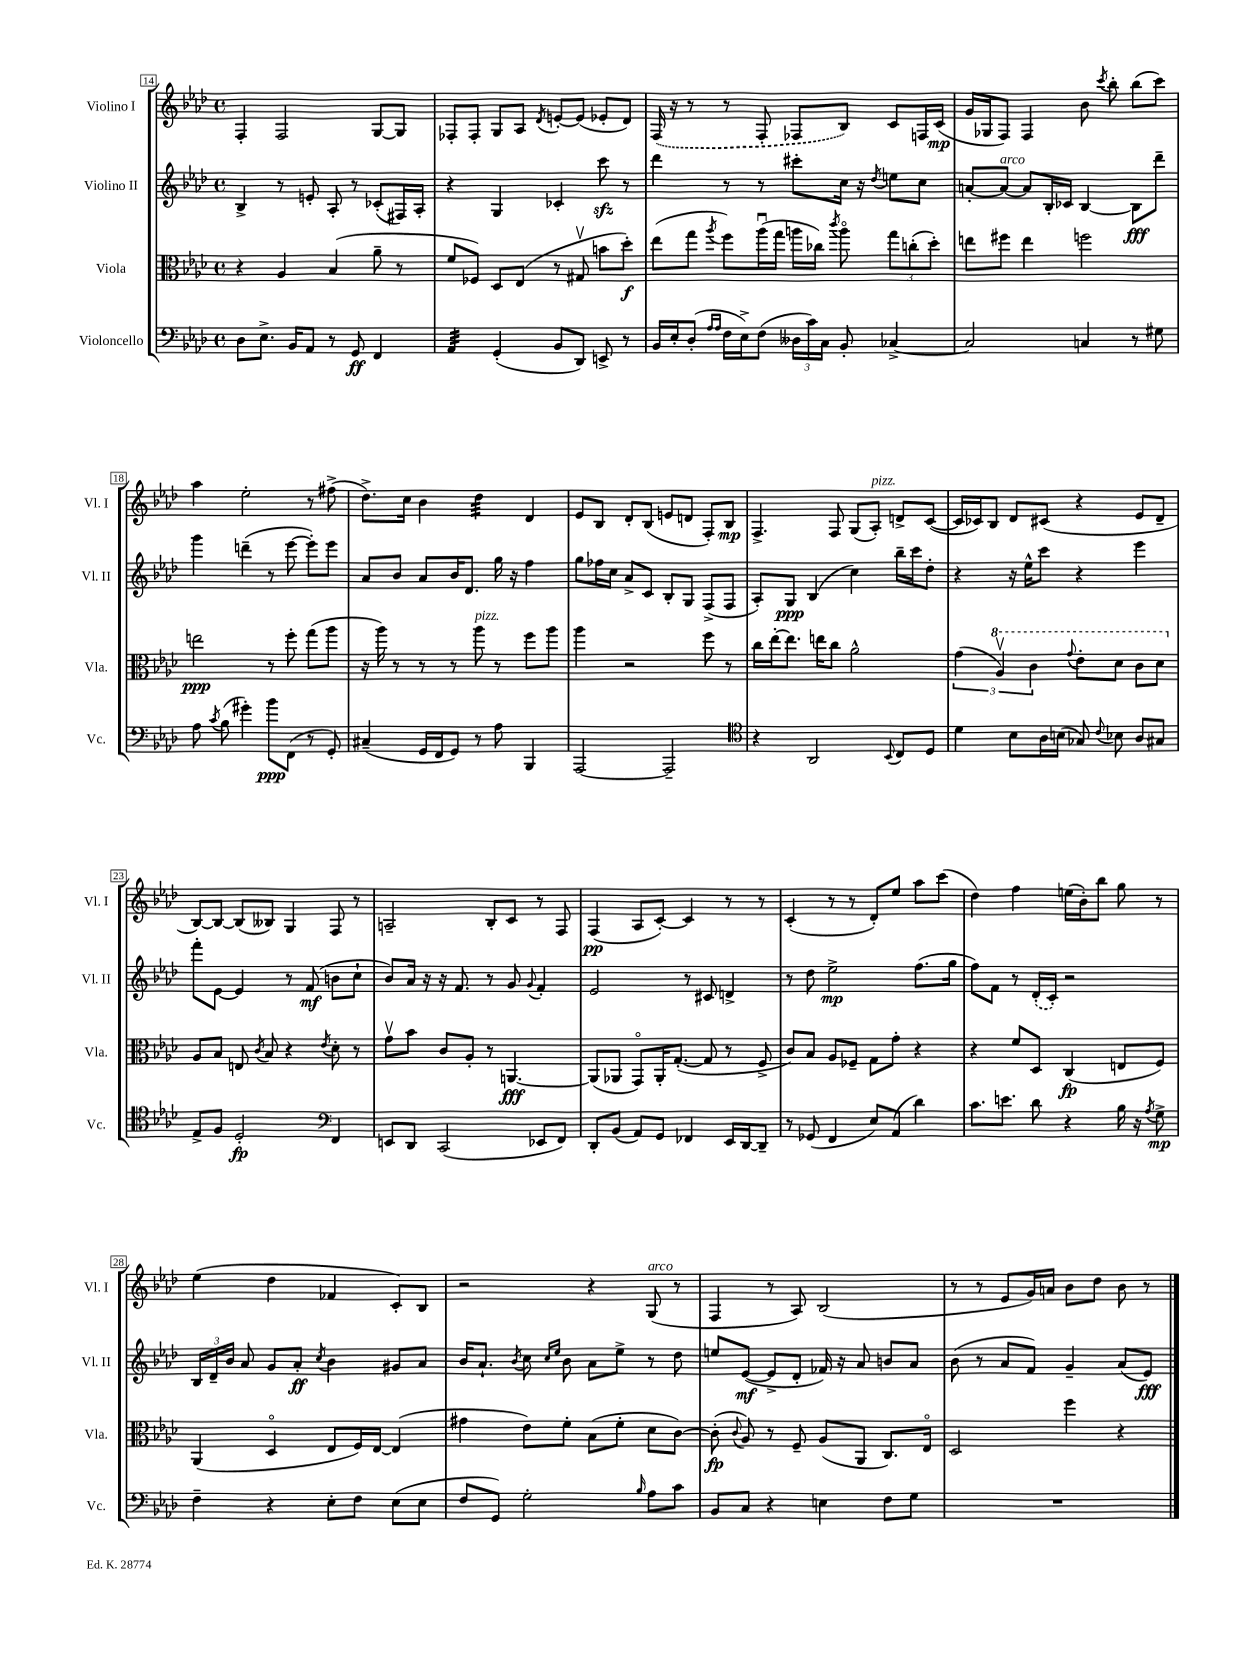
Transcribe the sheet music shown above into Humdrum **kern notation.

**kern	**dynam	**kern	**dynam	**kern	**dynam	**kern	**dynam
*part4	*part4	*part3	*part3	*part2	*part2	*part1	*part1
*staff4	*staff4	*staff3	*staff3	*staff2	*staff2	*staff1	*staff1
*I"Violoncello	*	*I"Viola	*	*I"Violino II	*	*I"Violino I	*
*I'Vc.	*	*I'Vla.	*	*I'Vl. II	*	*I'Vl. I	*
*clefF4	*	*clefC3	*	*clefG2	*	*clefG2	*
*k[b-e-a-d-]	*	*k[b-e-a-d-]	*	*k[b-e-a-d-]	*	*k[b-e-a-d-]	*
*M4/4	*	*M4/4	*	*M4/4	*	*M4/4	*
*met(c)	*	*met(c)	*	*met(c)	*	*met(c)	*
=14	=14	=14	=14	=14	=14	=14	=14
8D-\L	.	4r	.	4B-^/	.	4F'/	.
8.E-^\J	.	.	.	.	.	.	.
.	.	4A-/	.	8r	.	2F/	.
16BB-/KL	.	.	.	.	.	.	.
8AA-/J	.	.	.	8en'/	.	.	.
8r	.	(4B-/	.	8A-'/	.	.	.
8GG/	ff	.	.	8r	.	.	.
4FF/	.	8a-~\	.	(8c-X'/L	.	[8G/L	.
.	.	8r	.	16F#X/L)	.	8G/J]	.
.	.	.	.	16A-'/JJ	.	.	.
=15	=15	=15	=15	=15	=15	=15	=15
*tremolo	*	*	*	*	*	*	*
32AA-/LLL	.	8f/L	.	4r	.	8F-X'/L	.
32AA-/	.	.	.	.	.	.	.
32AA-/	.	.	.	.	.	.	.
32AA-/	.	.	.	.	.	.	.
32AA-/	.	8F-X/J)	.	.	.	8F-'/J	.
32AA-/	.	.	.	.	.	.	.
32AA-/	.	.	.	.	.	.	.
32AA-/JJJ	.	.	.	.	.	.	.
*Xtremolo	*	*	*	*	*	*	*
(4GG'/	.	8D-/L	.	4G/	.	8G/L	.
.	.	(8E-/J	.	.	.	8A-/J	.
.	.	.	.	.	.	8qd-/	.
8BB-/L	.	8r	.	4c-X'/	.	[8en'/L	.
8DD-/J)	.	8G#Xv/	.	.	.	(8e/J]	.
8EEn^/	.	8bn\L	.	8ccczz\	.	8e-X'/L	.
8r	.	8dd-'\J)	f	8r	.	8d-/J)	.
=16	=16	=16	=16	=16	=16	=16	=16
16BB-/LL	.	(8ee-\L	.	4ddd-\	.	(16F/	.
16E-'/J	.	.	.	.	.	16r	.
(8D-'/J	.	8gg\J	.	.	.	8r	.
16qqA-/LL	.	.	.	.	.	.	.
16qqA-/JJ	.	8qaa-/	.	.	.	.	.
16F\LL	.	8ff\L)	.	8r	.	8r	.
16E-^\J)	.	.	.	.	.	.	.
(8F\J	.	(16aa-u\L	.	8r	.	8F'/	.
.	.	16gg\JJ	.	.	.	.	.
24D--X\LL	.	16aan\LL	.	8ccc#X'\L	.	8F-X/L	.
24c\)	.	.	.	.	.	.	.
.	.	16cc-X\JJ)	.	.	.	.	.
24C\JJ	.	.	.	.	.	.	.
.	.	8qccc/	.	.	.	.	.
8BB-'/	.	8aa\	.	16cc\Jk	.	8B-/J)	.
.	.	.	.	16r	.	.	.
.	.	.	.	8qdd-/	.	.	.
[4C-X^/	.	12gg\L	.	8een\L	.	8c/L	.
.	.	(12ccn'\	.	.	.	.	.
.	.	.	.	8cc\J	.	16Fn/L	.
.	.	12dd-'\J)	.	.	.	.	.
.	.	.	.	.	.	(16c/JJ	mp
=17	=17	=17	=17	=17	=17	=17	=17
2C-/]	.	8een\L	.	[8an'/L	.	16g/LL	.
.	.	.	.	.	.	16G-X/J	.
!	!	!	!	!LO:TX:a:i:t=arco	!	!	!
.	.	8ff#X\J	.	8a/J_	.	8F/J)	.
.	.	4ee\	.	8a/L]	.	4F/	.
.	.	.	.	16B-'/L	.	.	.
.	.	.	.	16c-X/JJ	.	.	.
4Cn/	.	2ffn\	.	[4B-/	.	8b-\	.
.	.	.	.	.	.	8qccc/	.
.	.	.	.	.	.	8bb-'\	.
8r	.	.	.	8B-\L]	fff	(8bb-\L	.
8G#X\	.	.	.	8ddd-~\J	.	8ccc\J)	.
!!LO:LB:g=z
=18	=18	=18	=18	=18	=18	=18	=18
8A-\	.	2een\	ppp	4ggg\	.	4aa-\	.
8qc/	.	.	.	.	.	.	.
(8B-\	.	.	.	.	.	.	.
4g#X'\)	.	.	.	(4dddn~\	.	2ee-'\	.
8b-\L	ppp	8r	.	8r	.	.	.
(8FF\J	.	8ff'\	.	[8eee-\	.	.	.
8r	.	(8gg\L	.	8eee-'\L])	.	8r	.
8GG'/)	.	8aa-\J	.	8eee-\J	.	(8ff#X^\	.
=19	=19	=19	=19	=19	=19	=19	=19
(4C#X~/	.	16r	.	8a-/L	.	8.dd-^\L)	.
.	.	16aa-\)	.	.	.	.	.
.	.	8r	.	8b-/J	.	.	.
.	.	.	.	.	.	16cc\Jk	.
16GG/LL	.	8r	.	8a-/L	.	4b-\	.
16FF/J	.	.	.	.	.	.	.
8GG/J)	.	8r	.	16b-/K	.	.	.
.	.	.	.	8.d-/J	.	.	.
!	!	!LO:TX:a:i:t=pizz.	!	!	!	!	!
*	*	*	*	*	*	*tremolo	*
8r	.	8aa-\	.	.	.	32dd-\LLL	.
.	.	.	.	.	.	32dd-\	.
.	.	.	.	.	.	32dd-\	.
.	.	.	.	.	.	32dd-\	.
8A-\	.	8r	.	16gg\	.	32dd-\	.
.	.	.	.	.	.	32dd-\	.
.	.	.	.	16r	.	32dd-\	.
.	.	.	.	.	.	32dd-\JJJ	.
*	*	*	*	*	*	*Xtremolo	*
4BBB-/	.	8ff\L	.	4ff\	.	4d-/	.
.	.	8aa-\J	.	.	.	.	.
=20	=20	=20	=20	=20	=20	=20	=20
[2AAA-/	.	4aa-\	.	8gg\L	.	8e-/L	.
.	.	.	.	16ff-X\L	.	8B-/J	.
.	.	.	.	16cc\JJ	.	.	.
.	.	2r	.	8a-^/L	.	8d-'/L	.
.	.	.	.	8c/J	.	(8B-/J	.
2AAA-~/]	.	.	.	8B-'/L	.	8en/L	.
.	.	.	.	8G/J	.	8dn/J	.
.	.	8ff\	.	(8F^/L	.	8F'/L)	.
.	.	8r	.	8F/J	.	8B-/J	mp
=21	=21	=21	=21	=21	=21	=21	=21
*clefC4	*	*	*	*	*	*	*
4r	.	16cc\LL	.	8A-'/L)	.	4.F^/	.
.	.	[16ee-'\J	.	.	.	.	.
.	.	8.ee-\J]	.	8G/J	ppp	.	.
2AA-/	.	.	.	(4B-/	.	.	.
.	.	16een\KL	.	.	.	.	.
.	.	8cc\J	.	.	.	8F/	.
.	.	2a-^^\	.	4cc\)	.	(8G/L	.
!	!	!	!	!	!	!LO:TX:a:i:t=pizz.	!
.	.	.	.	.	.	8A-'/J)	.
8qqBB-/	.	.	.	.	.	.	.
8C/L	.	.	.	16bb-~\LL	.	8dn^/L	.
.	.	.	.	16ccc\J	.	.	.
8D-/J	.	.	.	8dd-'\J	.	([8c/J	.
=22	=22	=22	=22	=22	=22	=22	=22
4d-\	.	(6g\	.	4r	.	16c/LL]	.
.	.	.	.	.	.	16c-X/J)	.
.	.	.	.	.	.	8B-/J	.
*	*	*8va	*	*	*	*	*
.	.	6a-v/)	.	.	.	.	.
8B-\L	.	.	.	16r	.	8d-/L	.
.	.	.	.	16ee-^^\KL	.	.	.
.	.	6cc\	.	.	.	.	.
16A-\L	.	.	.	8ccc\J	.	(8c#X/J	.
(16Bn\JJ	.	.	.	.	.	.	.
.	.	8qqgg/	.	.	.	.	.
8G-X/)	.	8ee-'\L	.	4r	.	4r	.
8qqc/	.	.	.	.	.	.	.
8B-X\	.	8dd-\J	.	.	.	.	.
8A-/L	.	8cc\L	.	4eee-\	.	8e-/L	.
8G#X/J	.	8dd-\J	.	.	.	8d-~/J	.
!!LO:LB:g=z
=23	=23	=23	=23	=23	=23	=23	=23
*	*	*X8va	*	*	*	*	*
8E-^/L	.	8A-/L	.	8fff'\L	.	[8B-/L)	.
8F/J	.	8B-/J	.	[8e-\J	.	8B-/J_	.
2D-'/	fp	8En/	.	4e-/]	.	(8B-/L]	.
.	.	8qc/	.	.	.	.	.
.	.	8B-/	.	.	.	8B--X/J)	.
.	.	4r	.	8r	.	4G/	.
.	.	.	.	(8f/	mf	.	.
*clefF4	*	*	*	*	*	*	*
.	.	8qe-/	.	.	.	.	.
4FF/	.	8d-'\	.	8bn\L	.	8F/	.
.	.	8r	.	8cc`\J	.	8r	.
=24	=24	=24	=24	=24	=24	=24	=24
8EEn/L	.	8gv\L	.	8b-/L)	.	2An~/	.
8DD-/J	.	8b-\J	.	16a-/Jk	.	.	.
.	.	.	.	16r	.	.	.
(2CC/	.	8c/L	.	16r	.	.	.
.	.	.	.	8.f/	.	.	.
.	.	8A-'/J	.	.	.	.	.
.	.	8r	.	8r	.	8B-'/L	.
.	.	[4.AAn/	fff	8g/	.	8c/J	.
.	.	.	.	8qqg/	.	.	.
8EE-X/L	.	.	.	4f'/	.	8r	.
8FF/J)	.	.	.	.	.	8F/	.
=25	=25	=25	=25	=25	=25	=25	=25
8DD-'/L	.	(8AA/L]	.	2e-/	.	(4F/	pp
(8BB-/J	.	8AA-X/J	.	.	.	.	.
8AA-/L)	.	8GG/L)	.	.	.	8A-/L	.
8GG/J	.	16AA-'/K	.	.	.	[8c'/J)	.
.	.	([8.G'/J	.	.	.	.	.
4FF-X/	.	.	.	8r	.	4c/]	.
.	.	8G/]	.	8c#X/	.	.	.
16EE-/LL	.	8r	.	4dn^/	.	8r	.
[16DD-/J	.	.	.	.	.	.	.
8DD-~/J]	.	8F^/	.	.	.	8r	.
=26	=26	=26	=26	=26	=26	=26	=26
8r	.	8c/L)	.	8r	.	(4c'/	.
(8GG-X/	.	8B-/J	.	8dd-\	.	.	.
4FF/	.	8A-/L	.	2ee-^\	mp	8r	.
.	.	8F-X~/J	.	.	.	8r	.
8E-/L)	.	8G\L	.	.	.	8d-'/L)	.
(8AA-/J	.	8g'\J	.	.	.	8ee-/J	.
4d-\)	.	4r	.	(8.ff\L	.	8aa-\L	.
.	.	.	.	.	.	(8ccc\J	.
.	.	.	.	16gg\Jk	.	.	.
=27	=27	=27	=27	=27	=27	=27	=27
8.c\L	.	4r	.	8ff\L)	.	4dd-\)	.
.	.	.	.	8f\J	.	.	.
8.en\J	.	.	.	.	.	.	.
.	.	8f/L	.	8r	.	4ff\	.
8d-\	.	8D-/J	.	(16d-'/LL	.	.	.
.	.	.	.	16c'/JJ)	.	.	.
4r	.	(4C/	fp	2r	.	(16een\LL	.
.	.	.	.	.	.	16b-'\J)	.
.	.	.	.	.	.	8bb-\J	.
16B-\	.	8En/L	.	.	.	8gg\	.
16r	.	.	.	.	.	.	.
8qA-/	.	.	.	.	.	.	.
8G^\	mp	8F/J)	.	.	.	8r	.
!!LO:LB:g=z
=28	=28	=28	=28	=28	=28	=28	=28
4F~\	.	(4AA-/	.	24B-/LL	.	(4ee-\	.
.	.	.	.	24d-~/	.	.	.
.	.	.	.	24b-/JJ	.	.	.
.	.	.	.	8a-/	.	.	.
4r	.	4D-/	.	8g/L	.	4dd-\	.
.	.	.	.	8a-'/J	ff	.	.
.	.	.	.	8qcc/	.	.	.
8E-'\L	.	8E-/L	.	4b-\	.	4f-X/	.
8F\J	.	16F/L)	.	.	.	.	.
.	.	[16E-/JJ	.	.	.	.	.
(8E-\L	.	(4E-/]	.	8g#X/L	.	8c'/L)	.
8E-\J	.	.	.	8a-/J	.	8B-/J	.
=29	=29	=29	=29	=29	=29	=29	=29
8F/L	.	4g#X\	.	16b-/KL	.	2r	.
.	.	.	.	8.a-`/J	.	.	.
8GG/J)	.	.	.	.	.	.	.
.	.	.	.	8qb-/	.	.	.
2G'\	.	8e-\L)	.	8cc\	.	.	.
.	.	.	.	16qqcc/LL	.	.	.
.	.	.	.	16qqee-/JJ	.	.	.
.	.	8f'\J	.	8b-\	.	.	.
.	.	(8B-\L	.	8a-\L	.	4r	.
.	.	8f'\J	.	8ee-^\J	.	.	.
16qqB-/	.	.	.	.	.	.	.
!	!	!	!	!	!	!LO:TX:a:i:t=arco	!
8A-\L	.	8d-\L	.	8r	.	(8G/	.
8c\J	.	[8c\J)	.	8dd-\	.	8r	.
=30	=30	=30	=30	=30	=30	=30	=30
8BB-/L	.	(8c'\]	fp	8een/L	.	4F/	.
.	.	8qqc/	.	.	.	.	.
8C/J	.	8A-/)	.	([8e-/J	mf	.	.
4r	.	8r	.	8e-^/L]	.	8r	.
.	.	8F~/	.	8d-'/J	.	8A-/)	.
4En\	.	(8A-/L	.	16f-X/)	.	(2B-/	.
.	.	.	.	16r	.	.	.
.	.	8AA-/J	.	8a-/	.	.	.
8F\L	.	8.C/L)	.	8bn/L	.	.	.
8G\J	.	.	.	8a-/J	.	.	.
.	.	16E-/Jk	.	.	.	.	.
=31	=31	=31	=31	=31	=31	=31	=31
1r	.	2D-/	.	(8b-\	.	8r	.
.	.	.	.	8r	.	8r	.
.	.	.	.	8a-/L	.	8e-/L	.
.	.	.	.	8f/J)	.	16g/L)	.
.	.	.	.	.	.	16an/JJ	.
.	.	4ff\	.	4g~/	.	8b-\L	.
.	.	.	.	.	.	8dd-\J	.
.	.	4r	.	(8a-/L	.	8b-\	.
.	.	.	.	8e-/J)	fff	8r	.
==	==	==	==	==	==	==	==
*-	*-	*-	*-	*-	*-	*-	*-
